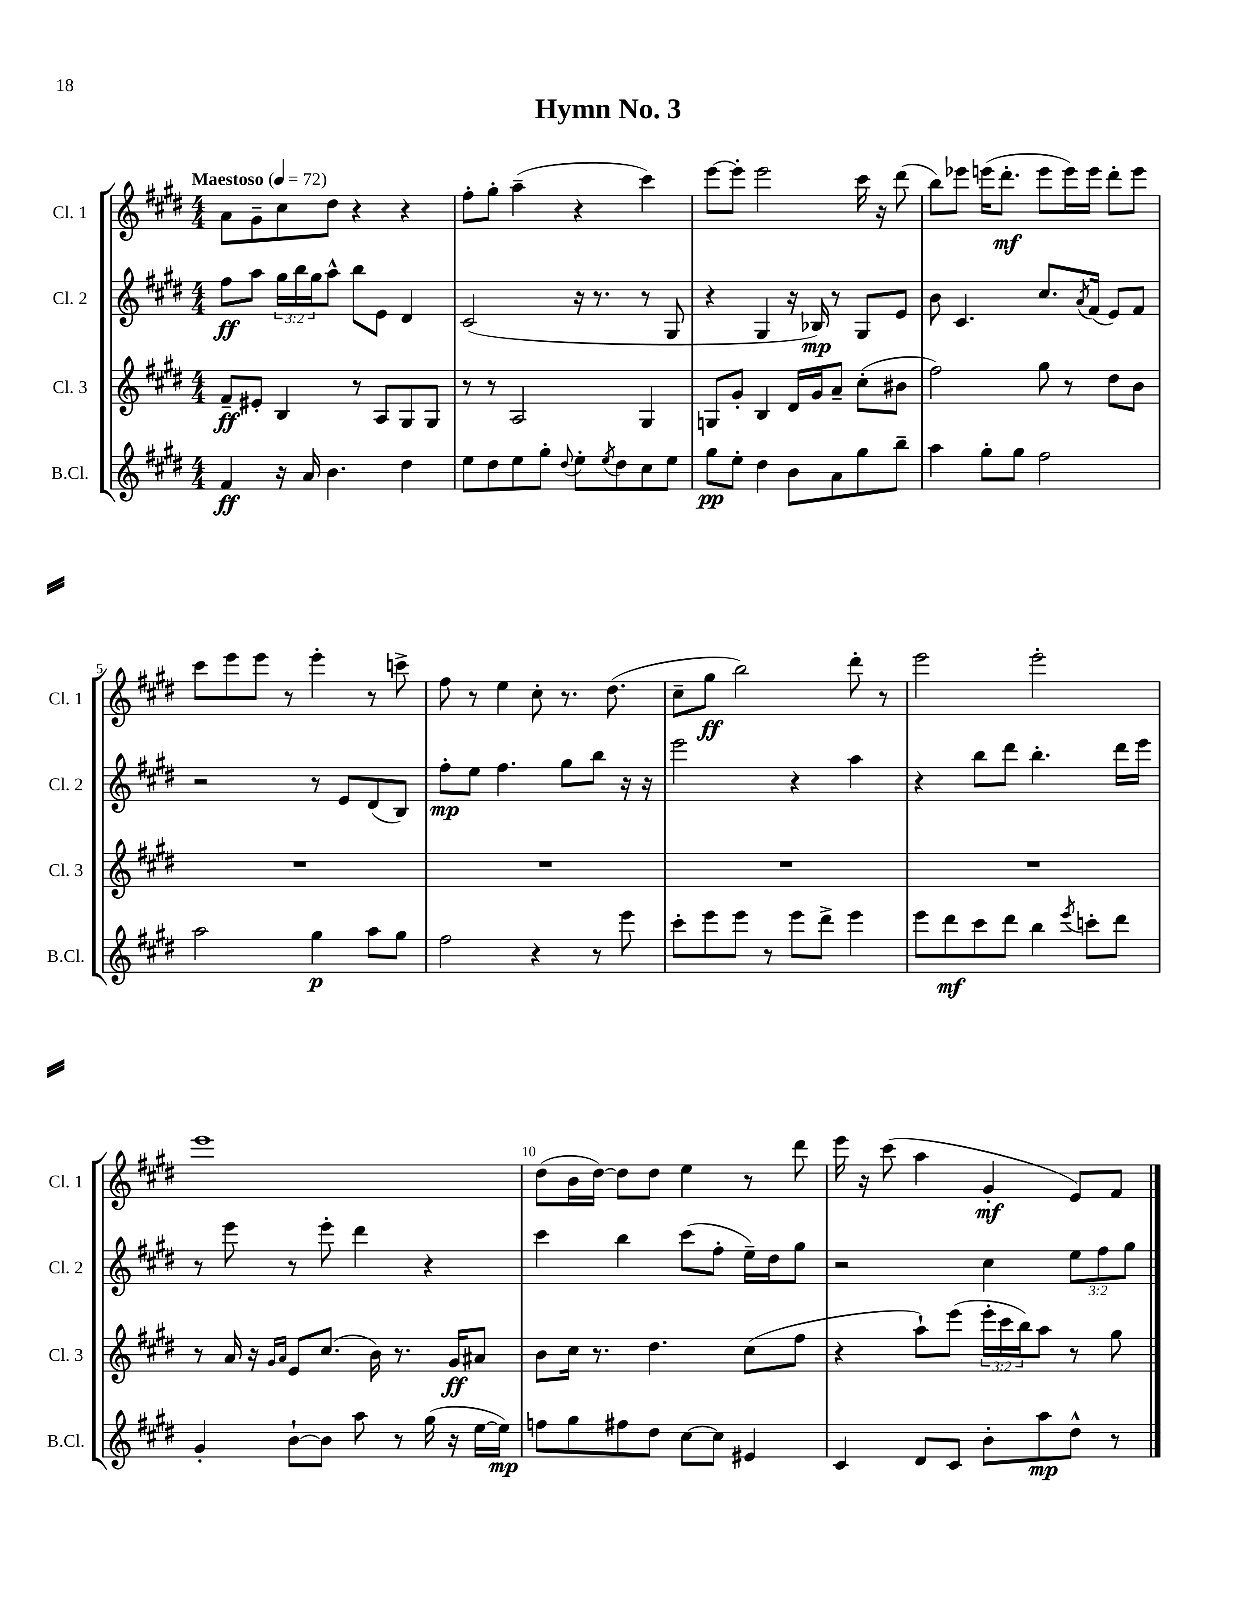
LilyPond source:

\header { title = "Hymn No. 3" }
<<
\new StaffGroup <<
\new Staff = "s0" \with { instrumentName = "Cl. 1" shortInstrumentName = "Cl. 1" } {
    \clef treble \key e \major \numericTimeSignature \time 4/4 \tempo "Maestoso" 4 = 72
    a'8 gis'8-- cis''8 dis''8 r4 r4 |
    fis''8-. gis''8-. a''4--( r4 cis'''4) |
    e'''8~ e'''8-. e'''2 cis'''16 r16 dis'''8( |
    b''8) ees'''8 e'''16( dis'''8.-.\mf e'''8 e'''16) e'''16 dis'''8-. e'''8 |
    cis'''8 e'''8 e'''8 r8 e'''4-. r8 c'''8-> |
    fis''8 r8 e''4 cis''8-. r8. dis''8.( |
    cis''8-- gis''8\ff b''2) dis'''8-. r8 |
    e'''2 e'''2-. |
    e'''1 |
    dis''8( b'16 dis''16~) dis''8 dis''8 e''4 r8 dis'''8 |
    e'''16 r16 cis'''8( a''4 gis'4-.\mf e'8) fis'8 \bar "|." |
}
\new Staff = "s1" \with { instrumentName = "Cl. 2" shortInstrumentName = "Cl. 2" } {
    \clef treble \key e \major \numericTimeSignature \time 4/4 \override Staff.TupletNumber.text = #tuplet-number::calc-fraction-text
    fis''8\ff a''8 \tuplet 3/2 { gis''16 b''16 gis''16 } a''8-^ b''8 e'8 dis'4 |
    cis'2( r16 r8. r8 gis8 |
    r4 gis4 r16 bes16\mp) r8 gis8 e'8 |
    b'8 cis'4. cis''8. \acciaccatura { a'8 } fis'16( e'8) fis'8 |
    r2 r8 e'8 dis'8( b8) |
    fis''8-.\mp e''8 fis''4. gis''8 b''8 r16 r16 |
    e'''2 r4 a''4 |
    r4 b''8 dis'''8 b''4.-. dis'''16 e'''16 |
    r8 e'''8 r8 e'''8-. dis'''4 r4 |
    cis'''4 b''4 cis'''8( fis''8-. e''16--) dis''16 gis''8 |
    r2 cis''4 \tuplet 3/2 { e''8 fis''8 gis''8 } \bar "|." |
}
\new Staff = "s2" \with { instrumentName = "Cl. 3" shortInstrumentName = "Cl. 3" } {
    \clef treble \key e \major \numericTimeSignature \time 4/4 \override Staff.TupletNumber.text = #tuplet-number::calc-fraction-text
    fis'8--\ff eis'8-. b4 r8 a8 gis8 gis8 |
    r8 r8 a2 gis4 |
    g8 gis'8-. b4 dis'16 gis'16 a'8-- cis''8-.( bis'8 |
    fis''2) gis''8 r8 dis''8 b'8 |
    R1 |
    R1 |
    R1 |
    R1 |
    r8 a'16 r16 \grace { gis'16 a'16 } e'8 cis''8.( b'16) r8. gis'16\ff ais'8 |
    b'8 cis''16 r8. dis''4. cis''8( fis''8 |
    r4 a''8-!) e'''8( \tuplet 3/2 { e'''16-. cis'''16 b''16) } a''8 r8 gis''8 \bar "|." |
}
\new Staff = "s3" \with { instrumentName = "B.Cl." shortInstrumentName = "B.Cl." } {
    \clef treble \key e \major \numericTimeSignature \time 4/4
    fis'4\ff r16 a'16 b'4. dis''4 |
    e''8 dis''8 e''8 gis''8-. \appoggiatura { dis''8 } e''8-. \acciaccatura { e''8 } dis''8 cis''8 e''8 |
    gis''8\pp e''8-. dis''4 b'8 a'8 gis''8 b''8-- |
    a''4 gis''8-. gis''8 fis''2 |
    a''2 gis''4\p a''8 gis''8 |
    fis''2 r4 r8 e'''8 |
    cis'''8-. e'''8 e'''8 r8 e'''8 dis'''8-> e'''4 |
    e'''8 dis'''8\mf cis'''8 dis'''8 b''4 \acciaccatura { e'''8 } c'''8-. dis'''8 |
    gis'4-. b'8~-! b'8 a''8 r8 gis''16( r16 e''16~ e''16\mp) |
    f''8 gis''8 fis''8 dis''8 cis''8~ cis''8 eis'4 |
    cis'4 dis'8 cis'8 b'8-. a''8\mp dis''8-^ r8 \bar "|." |
}
>>
>>
\layout { \context { \Score \override BarNumber.break-visibility = ##(#f #t #t) barNumberVisibility = #(every-nth-bar-number-visible 5) } }
